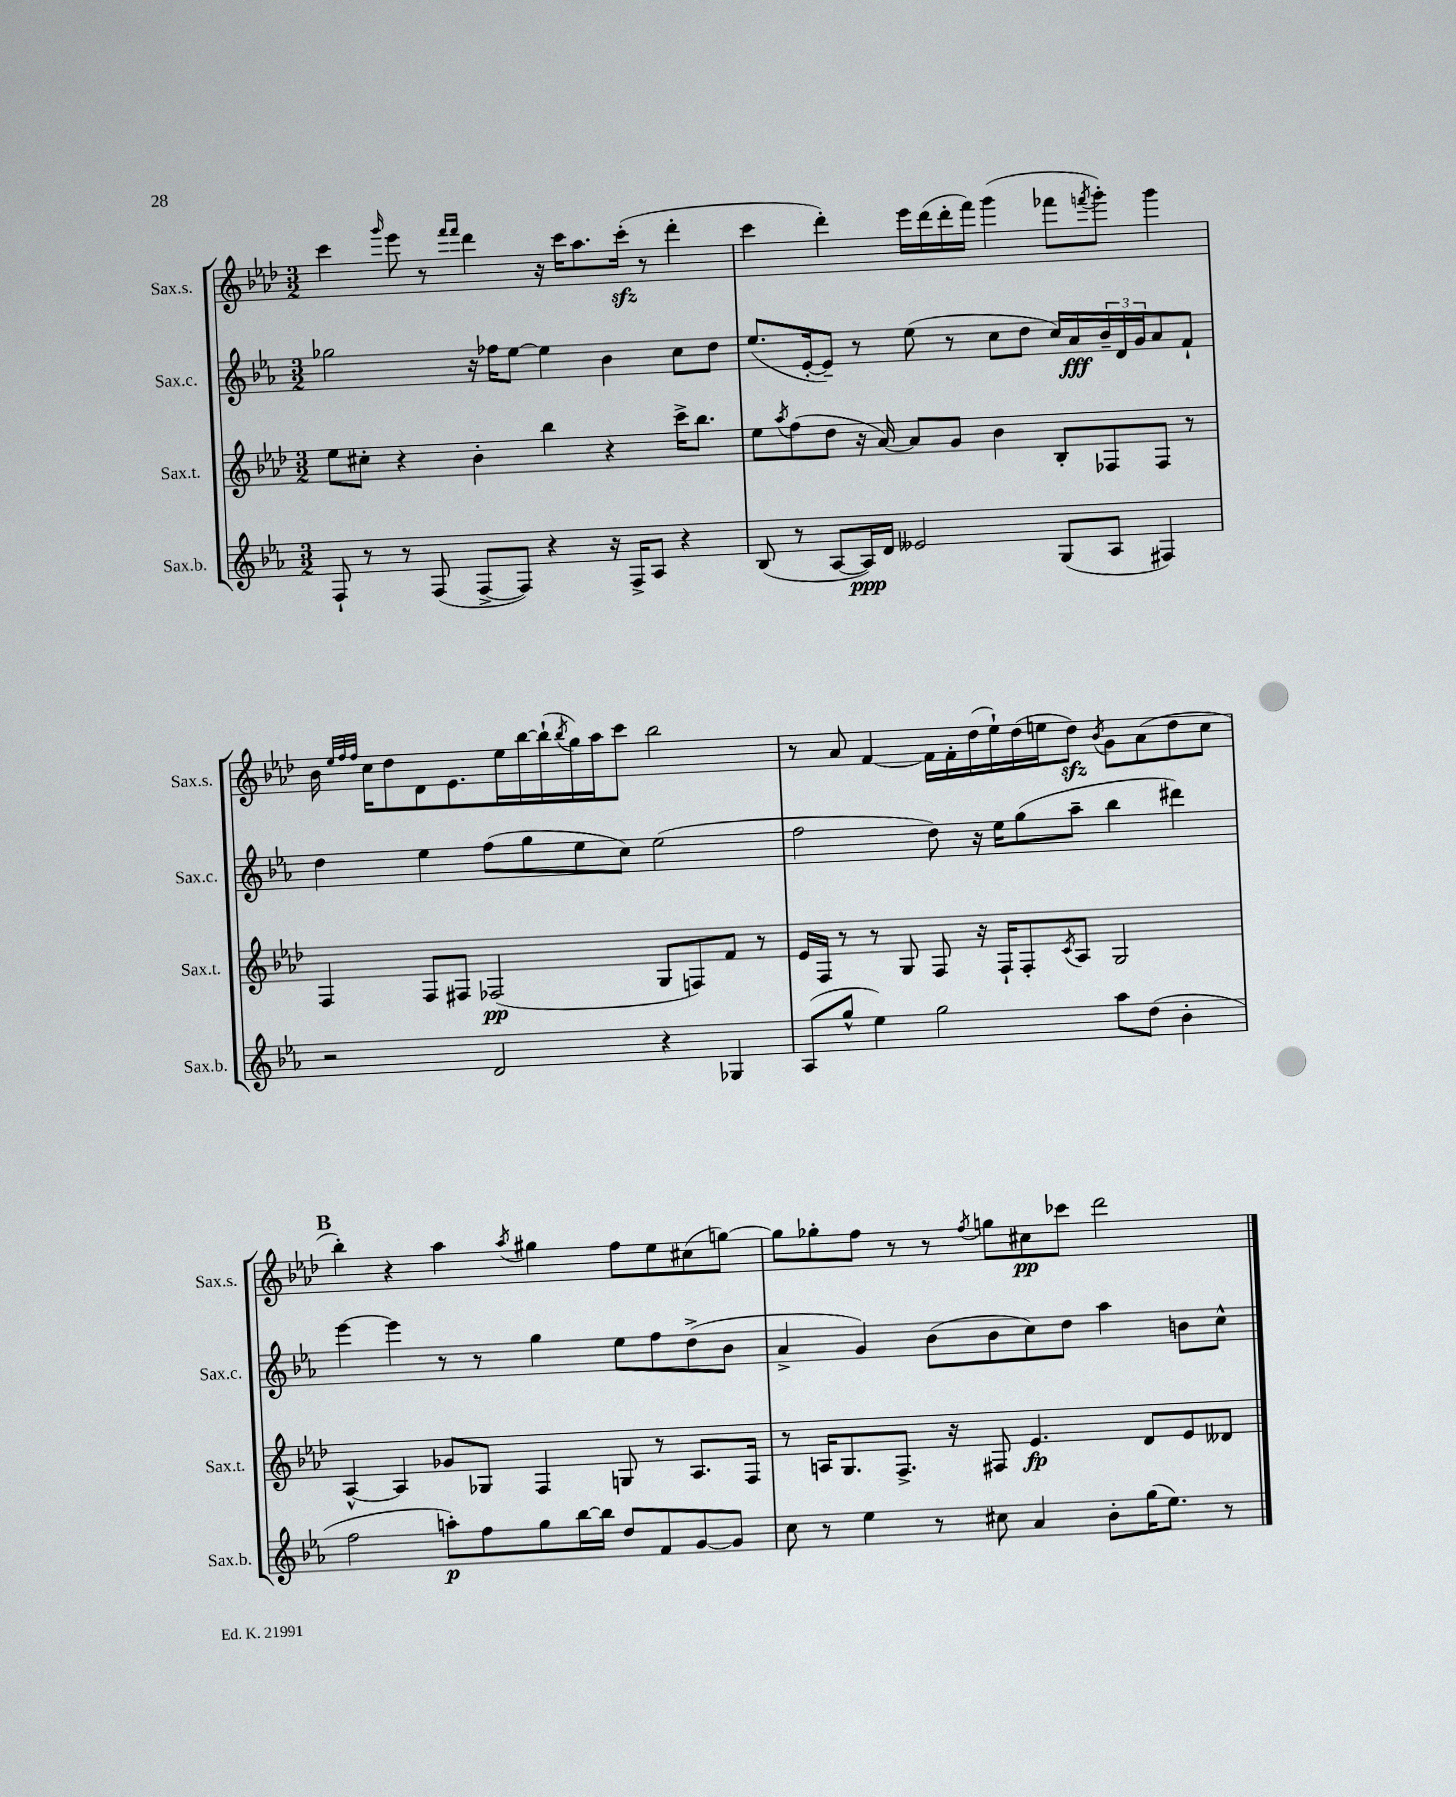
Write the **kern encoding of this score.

**kern	**kern	**kern	**kern
*staff4	*staff3	*staff2	*staff1
*clefG2	*clefG2	*clefG2	*clefG2
*k[b-e-a-]	*k[b-e-a-d-]	*k[b-e-a-]	*k[b-e-a-d-]
*M3/2	*M3/2	*M3/2	*M3/2
8F`/	8ee-\L	2gg-\	4ccc\
8r	8cc#'\J	.	.
.	.	.	16qqggg/
8r	4r	.	8eee-\
(8F/	.	.	8r
.	.	.	16qqfff/LL
.	.	.	16qqfff/JJ
[8F^/L	4b-'\	16r	4ddd-\
.	.	16ff-\LK	.
8F/]J)	.	[8ee-\J	.
4r	4bb-\	4ee-\]	16r
.	.	.	16ccc\LK
.	.	.	8.aa-\
16r	4r	4b-\	.
16F^/LK	.	.	(16ccc'\Jk
8A-/J	.	.	8r
4r	16ccc^\LK	8cc\L	4ddd-'\
.	8.bb-\J	.	.
.	.	8dd\J	.
=	=	=	=
(8B-/	8ee-\L	(8.ee-/L	4ccc\
.	8qaa-/	.	.
8r	(8ff\	.	.
.	.	[16e-'/k	.
[8A-/L	8dd-\J	8e-~/]J)	4ddd-'\)
16A-/]L)	16r	8r	.
16d/JJ	[16a-/)	.	.
2e--/	8a-/]L	(8ee-\	16eee-\LL
.	.	.	(16ddd-\
.	8g/J	8r	16ddd-'\
.	.	.	16fff\JJ)
.	4b-\	8cc\L	(4ggg\
.	.	8dd\J	.
(8G/L	8B-'/L	16cc/LL)	8fff-\L
.	.	16a-/	.
.	.	.	8qfff/
8A-/J	8F-/	24b-~/	8ggg'\J)
.	.	24d/	.
.	.	24g/J	.
4F#/)	8F-/J	8a-/	4ggg\
.	8r	8f`/J	.
=	=	=	=
2r	4F/	4dd\	16b-\
.	.	.	32qqee-/LLL
.	.	.	32qqff/
.	.	.	32qqff/JJJ
.	.	.	16cc\LK
.	.	.	8dd-\
.	8F/L	4ee-\	8d-\
.	8F#/J	.	8.e-\
2d/	(2F-/	(8ff\L	.
.	.	.	16ee-\L
.	.	8gg\	[16bb-\
.	.	.	(16bb-`\]
.	.	.	8qbb-/
.	.	8ee-\	16gg\)
.	.	.	16aa-\J
.	.	8cc\J)	8ccc\J
4r	8G/L	(2ee-\	2bb-\
.	8F/)	.	.
4G-/	8f/J	.	.
.	8r	.	.
=	=	=	=
(8A-/L	16e-/LL	2ff\	8r
.	16F/JJ	.	.
8gg^^/J	8r	.	8a-/
4ee-\)	8r	.	[4f/
.	8G/	.	.
2gg\	8F/	8dd\)	16f\]LL
.	.	.	16f'\
.	16r	16r	(16dd-\
.	16F`/LK	16ee-\LK	16ee-`\)
.	8F'/	(8gg\	(16dd-\
.	.	.	16ee\J
.	8qc/	.	.
.	8A-/J	8aa-~\J	8dd-\J)
.	.	.	8qb-/
8aa-\L	2G/	4bb-\	8g\L
(8dd\J	.	.	(8a-\
4b-'\	.	4ddd#\)	8dd-\
.	.	.	8cc\J
=	=	=	=
2ff\	[4A-^^/	[4eee-\	4bb-'\)
.	4A-/]	4eee-\]	4r
8aa'\L)	8g-/L	8r	4aa-\
8ff\	8G-/J	8r	.
.	.	.	8qaa-/
8gg\	4F/	4gg\	4gg#\
[16bb-\L	.	.	.
16bb-\]JJ	.	.	.
8dd/L	8G/	8ee-\L	8ff\L
8f/	8r	8ff\	8ee-\
[8g/	8.A-/L	(8dd^\	(8cc#\
8g/]J	.	8b-\J	[8gg\J)
.	16F/Jk	.	.
=	=	=	=
8cc\	8r	4a-^/	8gg\]L
8r	16A/LK	.	8gg-'\
.	8.G/	.	.
4ee-\	.	4g/)	8ff\J
.	8.F^/J	.	8r
8r	.	(8b-\L	8r
.	16r	.	.
.	.	.	8qff/
8cc#\	8F#/	8b-\	8gg\L
4a-/	4.e-/	8cc\)	8cc#\
.	.	8dd\J	8ccc-\J
8b-'\L	.	4aa-\	2ddd-\
(16gg\K	8d-/L	.	.
8.ee-\J)	.	.	.
.	8e-/	8b\L	.
8r	8d--/J	8cc^^\J	.
==	==	==	==
*-	*-	*-	*-
